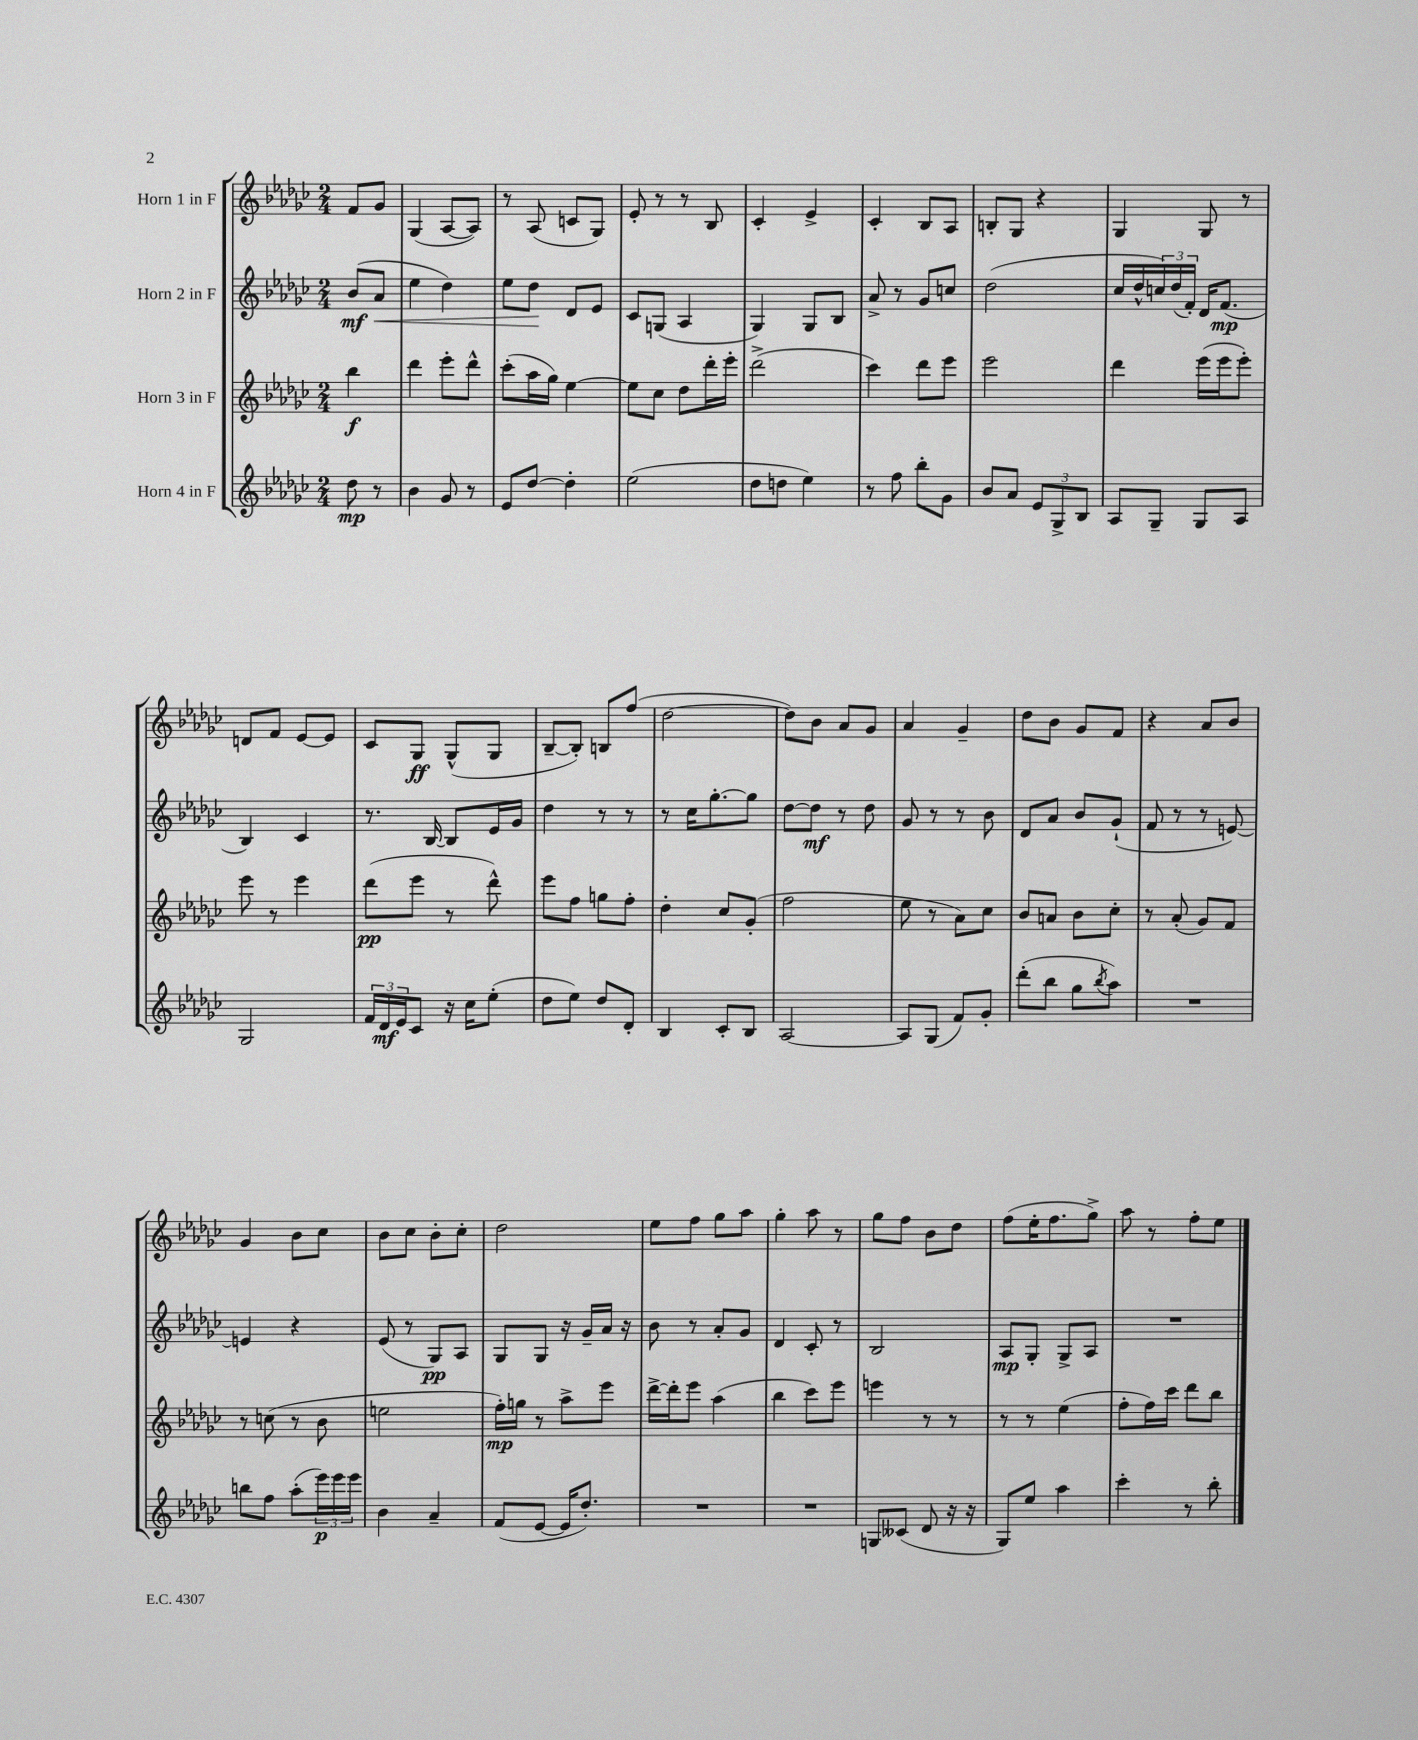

**kern	**dynam	**kern	**dynam	**kern	**dynam	**kern	**dynam
*part4	*part4	*part3	*part3	*part2	*part2	*part1	*part1
*staff4	*staff4	*staff3	*staff3	*staff2	*staff2	*staff1	*staff1
*I"Horn 4 in F	*	*I"Horn 3 in F	*	*I"Horn 2 in F	*	*I"Horn 1 in F	*
*clefG2	*	*clefG2	*	*clefG2	*	*clefG2	*
*k[b-e-a-d-g-c-]	*	*k[b-e-a-d-g-c-]	*	*k[b-e-a-d-g-c-]	*	*k[b-e-a-d-g-c-]	*
*M2/4	*	*M2/4	*	*M2/4	*	*M2/4	*
=	=	=	=	=	=	=	=
8dd-\	mp	4bb-\	f	(8b-/L	mf	8f/L	.
!	!	!	!	!	!LO:HP:b	!	!
8r	.	.	.	8a-/J	<	8g-/J	.
=1	=1	=1	=1	=1	=1	=1	=1
4b-\	.	4ddd-\	.	4ee-\	.	(4G-/	.
8g-/	.	8eee-'\L	.	4dd-\)	.	[8A-/L	.
8r	.	8ddd-^^\J	.	.	.	8A-/J])	.
=2	=2	=2	=2	=2	=2	=2	=2
8e-/L	.	(8ccc-'\L	.	8ee-\L	.	8r	.
[8dd-/J	.	16aa-\L	.	8dd-\J	.	(8A-/	.
.	.	16gg-\JJ)	.	.	.	.	.
4dd-'\]	.	[4ee-\	.	8d-/L	[	8cn/L	.
.	.	.	.	8e-/J	.	8G-/J)	.
=3	=3	=3	=3	=3	=3	=3	=3
(2ee-\	.	8ee-\L]	.	8c-/L	.	8e-'/	.
.	.	8cc-\J	.	(8Gn/J	.	8r	.
.	.	8dd-\L	.	4A-/	.	8r	.
.	.	16ddd-'\L	.	.	.	8B-/	.
.	.	16eee-'\JJ	.	.	.	.	.
=4	=4	=4	=4	=4	=4	=4	=4
8dd-\L	.	(2ddd-^\	.	4G-/)	.	4c-'/	.
8ddn\J	.	.	.	.	.	.	.
4ee-\)	.	.	.	8G-/L	.	4e-^/	.
.	.	.	.	8B-/J	.	.	.
=5	=5	=5	=5	=5	=5	=5	=5
8r	.	4ccc-\)	.	8a-^/	.	4c-'/	.
8ff\	.	.	.	8r	.	.	.
8bb-'\L	.	8ddd-\L	.	8g-/L	.	8B-/L	.
8g-\J	.	8eee-\J	.	8ccn/J	.	8A-/J	.
=6	=6	=6	=6	=6	=6	=6	=6
8b-/L	.	2eee-\	.	(2dd-\	.	8Bn'/L	.
8a-/J	.	.	.	.	.	8G-/J	.
12e-/L	.	.	.	.	.	4r	.
12G-^/	.	.	.	.	.	.	.
12B-/J	.	.	.	.	.	.	.
=7	=7	=7	=7	=7	=7	=7	=7
8A-/L	.	4ddd-\	.	16cc-/LL	.	4G-/	.
.	.	.	.	16dd-^^/	.	.	.
8G-~/J	.	.	.	24ccn/)	.	.	.
.	.	.	.	(24dd-/	.	.	.
.	.	.	.	24f'/JJ)	.	.	.
8G-/L	.	(16eee-\LL	.	16d-/KL	.	8G-/	.
.	.	16eee-\J	.	(8.f/J	mp	.	.
8A-/J	.	8eee-'\J)	.	.	.	8r	.
!!LO:LB:g=z
=8	=8	=8	=8	=8	=8	=8	=8
2G-/	.	8eee-\	.	4B-/)	.	8dn/L	.
.	.	8r	.	.	.	8f/J	.
.	.	4eee-\	.	4c-/	.	[8e-/L	.
.	.	.	.	.	.	8e-/J]	.
=9	=9	=9	=9	=9	=9	=9	=9
24f/LL	.	(8ddd-\L	pp	8.r	.	8c-/L	.
24d-/	mf	.	.	.	.	.	.
24e-/J	.	.	.	.	.	.	.
8c-/J	.	8eee-\J	.	.	.	8G-/J	ff
.	.	.	.	[16B-/	.	.	.
16r	.	8r	.	8B-/L]	.	(8G-^^/L	.
16cc-\KL	.	.	.	.	.	.	.
(8ee-'\J	.	8ddd-^^\)	.	16e-/L	.	8G-/J	.
.	.	.	.	16g-/JJ	.	.	.
=10	=10	=10	=10	=10	=10	=10	=10
8dd-\L	.	8eee-\L	.	4dd-\	.	[8B-~/L	.
8ee-\J)	.	8ff\J	.	.	.	8B-'/J])	.
8dd-/L	.	8ggn\L	.	8r	.	8Bn/L	.
8d-'/J	.	8ff'\J	.	8r	.	(8ff/J	.
=11	=11	=11	=11	=11	=11	=11	=11
4B-/	.	4dd-'\	.	8r	.	[2dd-\	.
.	.	.	.	16cc-\KL	.	.	.
.	.	.	.	[8.gg-'\	.	.	.
8c-'/L	.	8cc-/L	.	.	.	.	.
8B-/J	.	(8g-'/J	.	8gg-\J]	.	.	.
=12	=12	=12	=12	=12	=12	=12	=12
[2A-/	.	2ff\	.	[8dd-\L	.	8dd-\L])	.
.	.	.	.	8dd-\J]	mf	8b-\J	.
.	.	.	.	8r	.	8a-/L	.
.	.	.	.	8dd-\	.	8g-/J	.
=13	=13	=13	=13	=13	=13	=13	=13
8A-/L]	.	8ee-\	.	8g-/	.	4a-/	.
(8G-/J	.	8r	.	8r	.	.	.
8f/L)	.	8a-\L)	.	8r	.	4g-~/	.
8g-'/J	.	8cc-\J	.	8b-\	.	.	.
=14	=14	=14	=14	=14	=14	=14	=14
(8ddd-'\L	.	8b-/L	.	8d-/L	.	8dd-\L	.
8bb-\J	.	8an/J	.	8a-/J	.	8b-\J	.
8gg-\L	.	8b-\L	.	8b-/L	.	8g-/L	.
8qbb-/	.	.	.	.	.	.	.
8aa-\J)	.	8cc-'\J	.	(8g-`/J	.	8f/J	.
=15	=15	=15	=15	=15	=15	=15	=15
2r	.	8r	.	8f/	.	4r	.
.	.	(8a-'/	.	8r	.	.	.
.	.	8g-/L)	.	8r	.	8a-/L	.
.	.	8f/J	.	[8en/)	.	8b-/J	.
!!LO:LB:g=z
=16	=16	=16	=16	=16	=16	=16	=16
8bbn\L	.	8r	.	4en/]	.	4g-/	.
8ff\J	.	(8ccn\	.	.	.	.	.
(8aa-'\L	.	8r	.	4r	.	8b-\L	.
24eee-\L)	p	8b-\	.	.	.	8cc-\J	.
24eee-\	.	.	.	.	.	.	.
24eee-\JJ	.	.	.	.	.	.	.
=17	=17	=17	=17	=17	=17	=17	=17
4b-\	.	2een\	.	(8e-/	.	8b-\L	.
.	.	.	.	8r	.	8cc-\J	.
4a-~/	.	.	.	8G-/L)	pp	8b-'\L	.
.	.	.	.	8A-/J	.	8cc-'\J	.
=18	=18	=18	=18	=18	=18	=18	=18
(8f/L	.	16ff'\LL)	mp	8G-/L	.	2dd-\	.
.	.	16ggn\JJ	.	.	.	.	.
[8e-/J	.	8r	.	8G-/J	.	.	.
16e-/KL]	.	8aa-^\L	.	16r	.	.	.
8.dd-'/J)	.	.	.	16g-~/LL	.	.	.
.	.	8eee-\J	.	16a-/JJ	.	.	.
.	.	.	.	16r	.	.	.
=19	=19	=19	=19	=19	=19	=19	=19
2r	.	[16ddd-^\LL	.	8b-\	.	8ee-\L	.
.	.	16ddd-'\J]	.	.	.	.	.
.	.	8eee-\J	.	8r	.	8ff\J	.
.	.	(4aa-\	.	8a-'/L	.	8gg-\L	.
.	.	.	.	8g-/J	.	8aa-\J	.
=20	=20	=20	=20	=20	=20	=20	=20
2r	.	4bb-\	.	4d-/	.	4gg-'\	.
.	.	8ccc-\L)	.	8c-'/	.	8aa-\	.
.	.	8eee-\J	.	8r	.	8r	.
=21	=21	=21	=21	=21	=21	=21	=21
8Gn/L	.	4eeen\	.	2B-/	.	8gg-\L	.
(8c--X/J	.	.	.	.	.	8ff\J	.
8d-/	.	8r	.	.	.	8b-\L	.
16r	.	8r	.	.	.	8dd-\J	.
16r	.	.	.	.	.	.	.
=22	=22	=22	=22	=22	=22	=22	=22
8G-/L)	.	8r	.	8A-/L	mp	(8ff\L	.
8ee-/J	.	8r	.	8G-'/J	.	16ee-'\K	.
.	.	.	.	.	.	8.ff\	.
4aa-\	.	(4ee-\	.	8G-^/L	.	.	.
.	.	.	.	8A-/J	.	8gg-^\J)	.
=23	=23	=23	=23	=23	=23	=23	=23
4ccc-'\	.	8ff'\L	.	2r	.	8aa-\	.
.	.	16ff\L)	.	.	.	8r	.
.	.	16ccc-\JJ	.	.	.	.	.
8r	.	8ddd-\L	.	.	.	8ff'\L	.
8bb-'\	.	8bb-\J	.	.	.	8ee-\J	.
==	==	==	==	==	==	==	==
*-	*-	*-	*-	*-	*-	*-	*-
